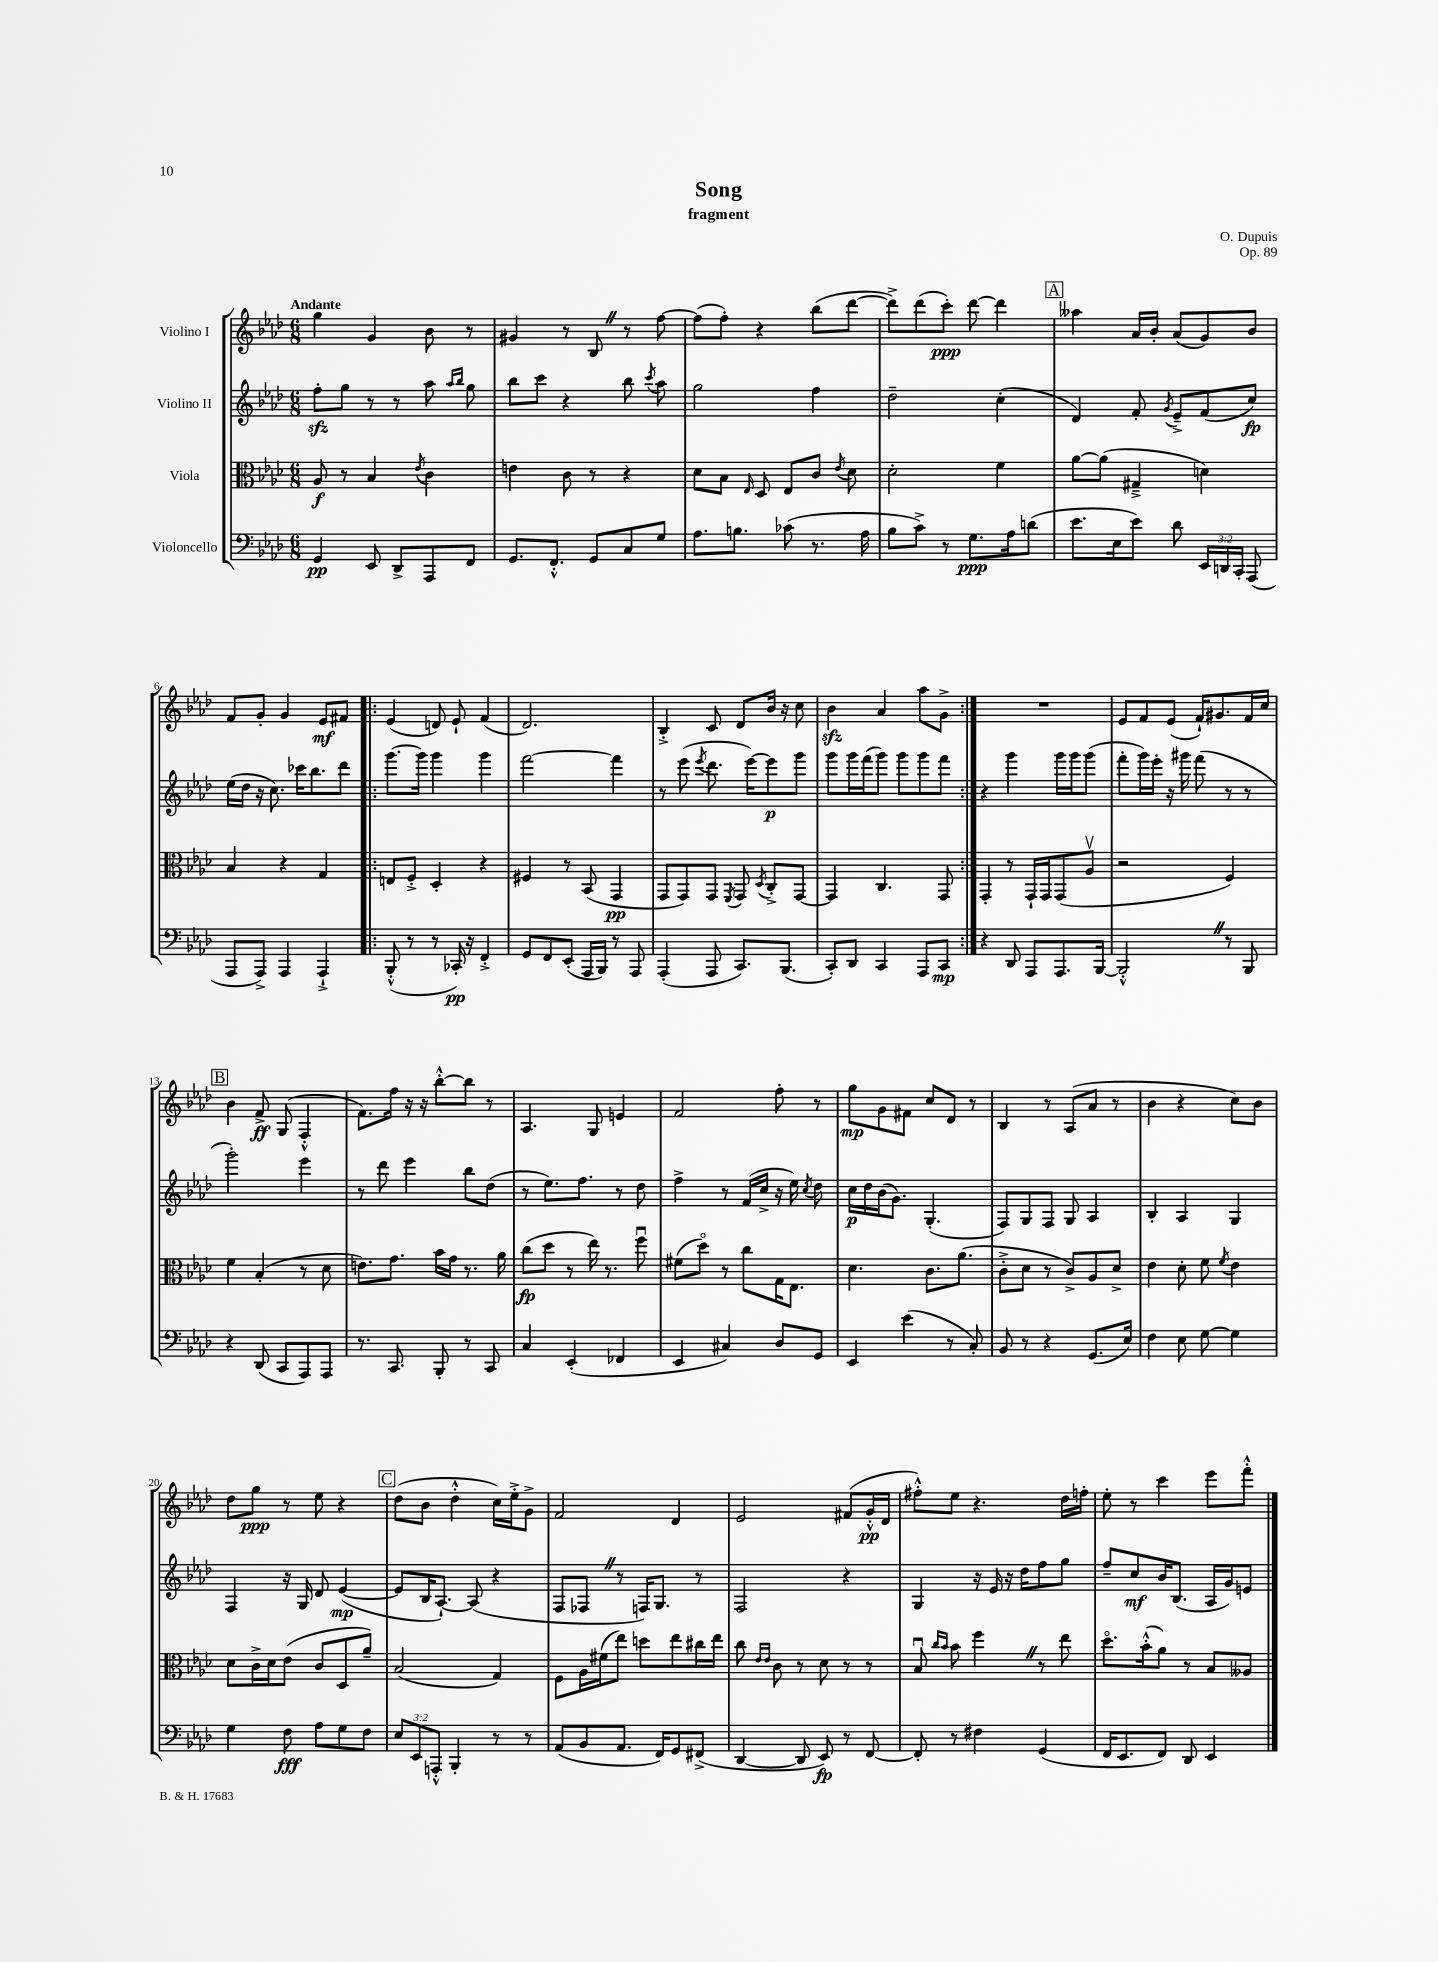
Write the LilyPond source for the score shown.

\header { title = "Song" composer = "O. Dupuis" subtitle = "fragment" opus = "Op. 89" }
<<
\new StaffGroup <<
\new Staff = "s0" \with { instrumentName = "Violino I" } {
    \clef treble \key aes \major \numericTimeSignature \time 6/8 \tempo "Andante"
    \autoBeamOff g''4 g'4 bes'8 r8 |
    gis'4 r8 bes8 \once \override BreathingSign.text = \markup { \musicglyph "scripts.caesura.straight" } \breathe r8 f''8~ |
    f''8[( f''8]-.) r4 bes''8[( des'''8]~ |
    des'''8[->) des'''8( c'''8]-.\ppp) des'''8~ des'''4 |
    \mark \markup { \box "A" } aeses''4 aes'16[ bes'16]-. aes'8[( g'8) bes'8] |
    f'8[ g'8]-. g'4 ees'8[\mf fis'8] |
    \repeat volta 2 { ees'4( d'8) ees'8-! f'4( |
    des'2.) |
    bes4-.-> c'8 des'8[ bes'16] r16 c''8 |
    bes'4\sfz aes'4 aes''8[ g'8]-> | }
    R2. |
    ees'8[ f'8 ees'8]( f'16[-!) gis'8. f'16 c''16] |
    \mark \markup { \box "B" } bes'4 f'8->\ff g8( f4-.-^ |
    f'8.[) f''16] r16 r16 bes''8[~-.-^ bes''8] r8 |
    aes4. g8 e'4 |
    f'2 f''8-. r8 |
    g''8[\mp g'8 fis'8] c''8[ des'8] r8 |
    bes4 r8 aes8[( aes'8] r8 |
    bes'4 r4 c''8[) bes'8] |
    des''8[ g''8]\ppp r8 ees''8 r4 |
    \mark \markup { \box "C" } des''8[( bes'8] des''4-.-^ c''16[) ees''16-.-> g'8]-> |
    f'2 des'4 |
    ees'2 fis'8[( g'16-.-^\pp des'16] |
    fis''8[-.-^) ees''8] r4. des''16[ f''16]-. |
    ees''8-. r8 c'''4 ees'''8[ f'''8]-.-^ \bar "|." |
}
\new Staff = "s1" \with { instrumentName = "Violino II" } {
    \clef treble \key aes \major \numericTimeSignature \time 6/8
    \autoBeamOff f''8[-.\sfz g''8] r8 r8 aes''8 \grace { aes''16[ bes''16] } g''8 |
    bes''8[ c'''8] r4 bes''8 \acciaccatura { c'''8 } aes''8 |
    g''2 f''4 |
    des''2-- c''4-.( |
    \mark \markup { \box "A" } des'4) f'8-. \acciaccatura { g'8 } ees'8[---> f'8( c''8]\fp) |
    ees''16[( des''16] r16 c''8.) ces'''16[ bes''8. des'''8] |
    \repeat volta 2 { g'''8.[~ g'''16] g'''4 g'''4 |
    f'''2~ f'''4 |
    r8 ees'''8( \acciaccatura { ees'''8 } des'''8. ees'''16[~) ees'''8\p g'''8] |
    g'''8[ g'''16 f'''16( g'''8]) g'''8[ g'''8 f'''8] | }
    r4 g'''4 g'''16[ g'''16 g'''8]( |
    f'''8[-. g'''16) ees'''16]-. r16 gis'''16 f'''8( r8 r8 |
    \mark \markup { \box "B" } g'''2-.) ees'''4 |
    r8 des'''8 ees'''4 bes''8[ des''8]( |
    r8 ees''8.[) f''8.] r8 des''8 |
    f''4-> r8 f'16[( c''16]-> r16 ees''16) \acciaccatura { c''8 } des''8 |
    c''16[\p des''16 bes'16( g'8.]) g4.-.( |
    f8[) g8 f8] g8 aes4 |
    bes4-. aes4 g4 |
    f4 r16 g16 des'8 ees'4~\mp( |
    \mark \markup { \box "C" } ees'8[ bes16 aes8.]~-!) aes8( r4 |
    f8[ fes8] \once \override BreathingSign.text = \markup { \musicglyph "scripts.caesura.straight" } \breathe r8 f16[) g8.] r8 |
    f2 r4 |
    g4 r16 ees'16 r16 des''16[ f''8 g''8] |
    f''8[-- c''8\mf bes'16 bes8.]( aes16[ g'16) e'8] \bar "|." |
}
\new Staff = "s2" \with { instrumentName = "Viola" } {
    \clef alto \key aes \major \numericTimeSignature \time 6/8
    \autoBeamOff aes8\f r8 bes4 \acciaccatura { ees'8 } c'4 |
    e'4 c'8 r8 r4 |
    des'8[ bes8] \grace { ees16 } des8 ees8[ c'8] \acciaccatura { ees'8 } des'8 |
    des'2-. f'4 |
    \mark \markup { \box "A" } aes'8[~ aes'8]( gis4---> d'4) |
    bes4 r4 g4 |
    \repeat volta 2 { e8[ f8]-.-> des4-. r4 |
    fis4 r8 bes,8( g,4\pp |
    g,8[ g,8) g,8] \acciaccatura { f,8 } g,8 \acciaccatura { des8 } c8[-.-> g,8]~ |
    g,4 c4. g,8 | }
    g,4-. r8 g,16[-! g,16 g,8( aes8]\upbow |
    r2 f4) |
    \mark \markup { \box "B" } f'4 bes4-.( r8 des'8 |
    e'8.[) g'8.] bes'16[ g'16] r8. aes'16 |
    c''8[\fp( des''8] r8 ees''16) r8. f''8\downbow |
    fis'8[( des''8]\flageolet) r8 c''8[ g16 ees8.] |
    des'4. c'8.[ aes'8.]( |
    c'8[-.-> des'8] r8 c'8[->) aes8 des'8]-> |
    ees'4 des'8-. f'8 \acciaccatura { f'8 } ees'4 |
    des'8[ c'16-> des'16 ees'8]( c'8[ des8 aes'8]--) |
    \mark \markup { \box "C" } bes2( g4) |
    f8[ aes16 fis'16( ees''8]) d''8[ ees''8 cis''16 ees''16] |
    c''8 \grace { ees'16[ ees'16] } c'8 r8 des'8 r8 r8 |
    bes8\downbow \grace { c''16[ bes'16] } bes'8 f''4 \once \override BreathingSign.text = \markup { \musicglyph "scripts.caesura.straight" } \breathe r8 ees''8 |
    des''8.[\flageolet bes'16-.-^( aes'8]) r8 bes8[ aeses8] \bar "|." |
}
\new Staff = "s3" \with { instrumentName = "Violoncello" } {
    \clef bass \key aes \major \numericTimeSignature \time 6/8 \override Staff.TupletNumber.text = #tuplet-number::calc-fraction-text
    \autoBeamOff g,4\pp ees,8 des,8[-> aes,,8 f,8] |
    g,8.[ f,8.]-.-^ g,8[ c8 g8] |
    aes8.[ b8.] ces'8( r8. aes16 |
    bes8[ c'8]->) r8 g8.[\ppp aes16 d'8]( |
    \mark \markup { \box "A" } ees'8.[ ees16 ees'8]) des'8 \tuplet 3/2 { ees,16[ d,16 c,16]-. } aes,,8( |
    aes,,8[ aes,,8]->) aes,,4 aes,,4-!-> |
    \repeat volta 2 { bes,,8-.-^( r8 r8 ces,16-.\pp) r16 f,4-.-> |
    g,8[ f,8 ees,8]-.( aes,,16[ bes,,16]) r8 aes,,8 |
    aes,,4-.( aes,,8 c,8.[) bes,,8.]( |
    c,8[-.) des,8] c,4 aes,,8[ c,8]\mp | }
    r4 des,8 aes,,8[ aes,,8. bes,,16]~ |
    bes,,2-.-^ \once \override BreathingSign.text = \markup { \musicglyph "scripts.caesura.straight" } \breathe r8 bes,,8 |
    \mark \markup { \box "B" } r4 des,8( c,8[ aes,,8) aes,,8] |
    r8. c,8. bes,,8-. r8 c,8 |
    c4 ees,4-.( fes,4 |
    ees,4 cis4) des8[ g,8] |
    ees,4 ees'4( r8 c8-.) |
    bes,8 r8 r4 g,8.[( ees16]) |
    f4 ees8 g8~ g4 |
    g4 f8\fff aes8[ g8 f8] |
    \mark \markup { \box "C" } \tuplet 3/2 { ees8[ ees,8 a,,8]-.-^ } bes,,4-. r8 r8 |
    aes,8[( bes,8 aes,8.] f,16[) g,8 fis,8]->( |
    des,4~ des,8 ees,8\fp) r8 f,8~ |
    f,8-. r8 fis4 g,4( |
    f,16[ ees,8. f,8]) des,8 ees,4 \bar "|." |
}
>>
>>
